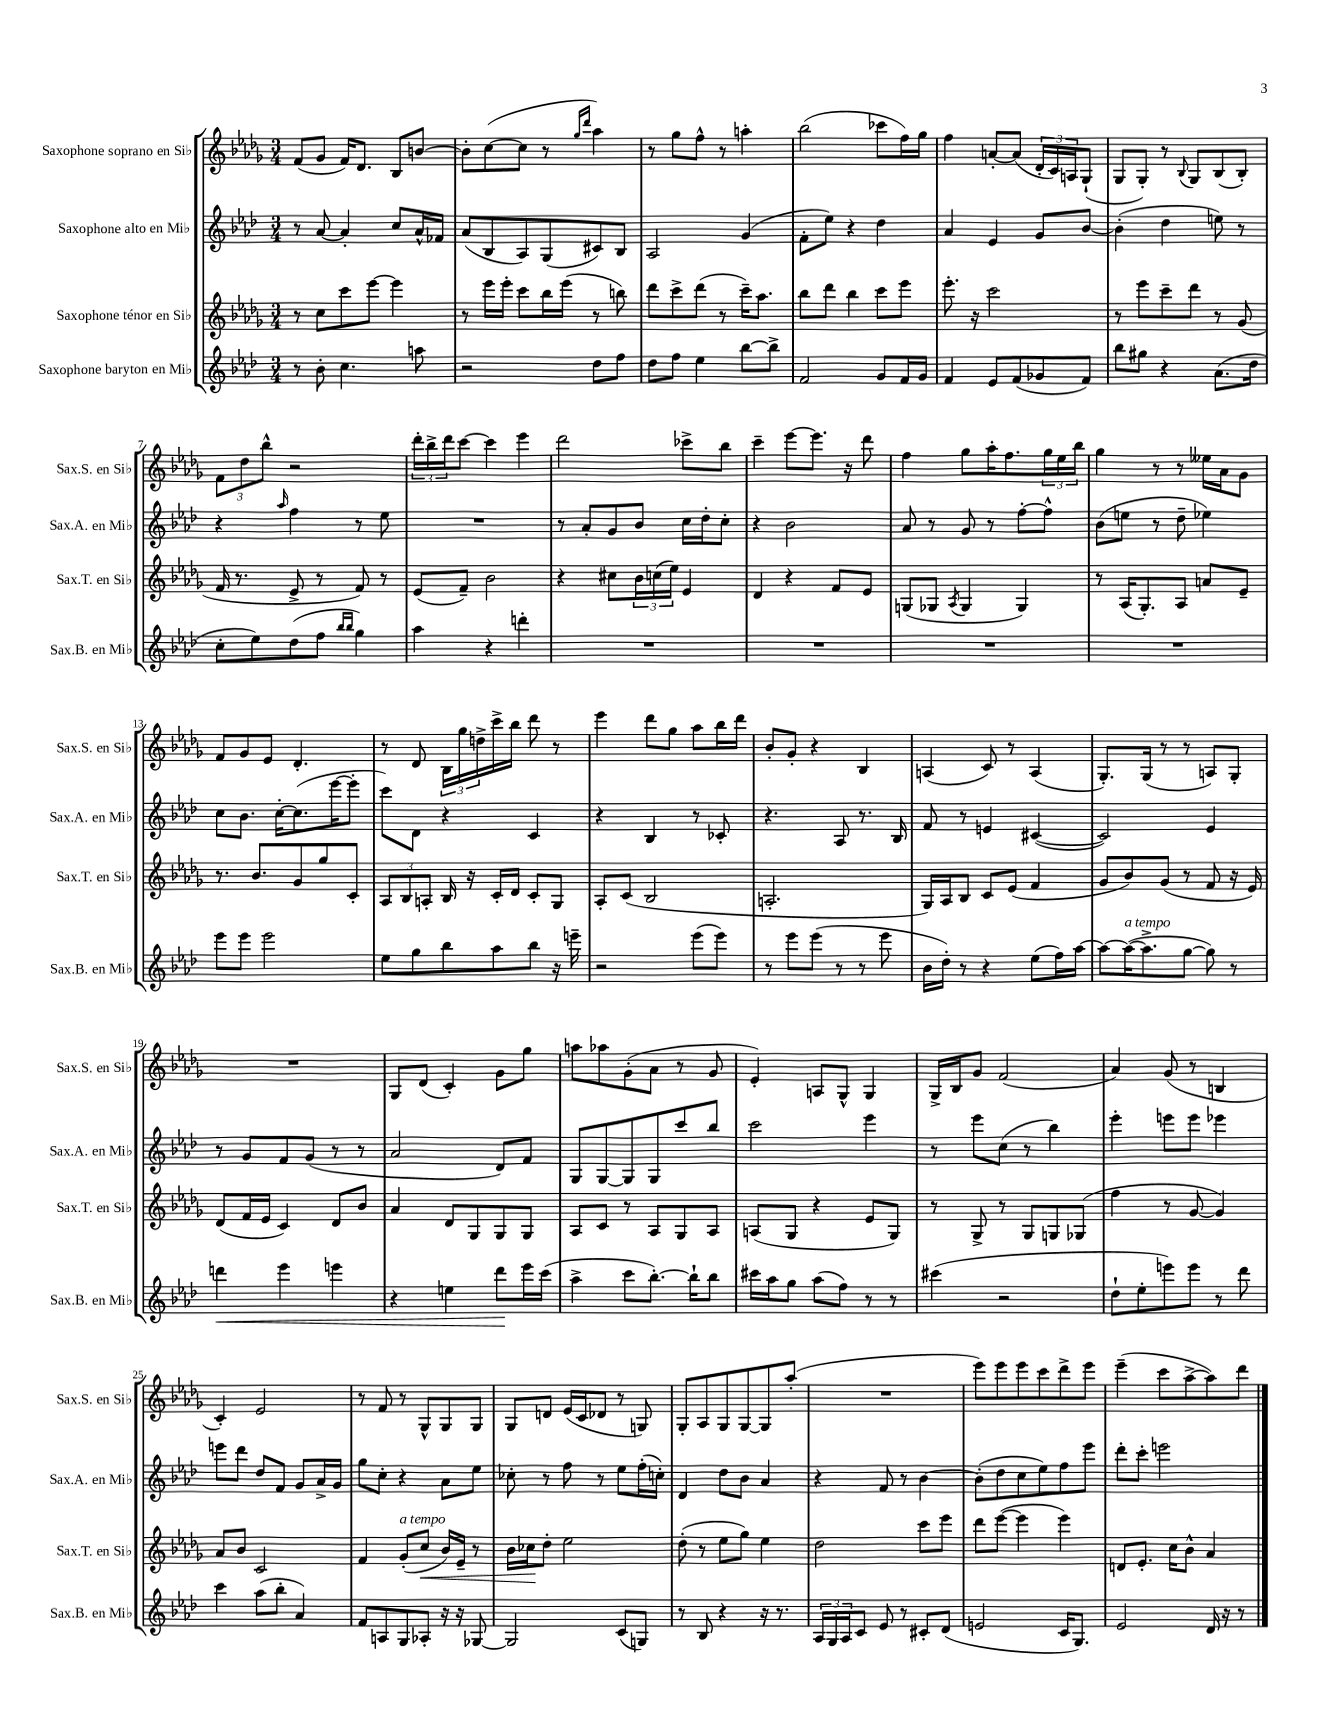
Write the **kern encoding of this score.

**kern	**dynam	**kern	**dynam	**kern	**kern
*part4	*part4	*part3	*part3	*part2	*part1
*staff4	*staff4	*staff3	*staff3	*staff2	*staff1
*I"Saxophone baryton en Mi♭	*	*I"Saxophone ténor en Si♭	*	*I"Saxophone alto en Mi♭	*I"Saxophone soprano en Si♭
*I'Sax.B. en Mi♭	*	*I'Sax.T. en Si♭	*	*I'Sax.A. en Mi♭	*I'Sax.S. en Si♭
*clefG2	*	*clefG2	*	*clefG2	*clefG2
*k[b-e-a-d-]	*	*k[b-e-a-d-g-]	*	*k[b-e-a-d-]	*k[b-e-a-d-g-]
*M3/4	*	*M3/4	*	*M3/4	*M3/4
=1	=1	=1	=1	=1	=1
8r	.	8r	.	8r	(8f/L
8b-'\	.	8cc\L	.	[8a-/	8g-/J
4.cc\	.	8ccc\	.	4a-'/]	16f/KL)
.	.	.	.	.	8.d-/J
.	.	[8eee-\J	.	.	.
.	.	4eee-\]	.	8cc/L	8B-/L
8aan\	.	.	.	16a-^^/L	[8bn/J
.	.	.	.	16f-X/JJ	.
=2	=2	=2	=2	=2	=2
2r	.	8r	.	(8a-/L	8b'\L]
.	.	16eee-\LL	.	8B-/	([8cc\
.	.	16eee-'\JJ	.	.	.
.	.	8ccc\L	.	8A-/)	8cc\J]
.	.	16bb-\L	.	(8G/	8r
.	.	(16eee-\JJ	.	.	.
.	.	.	.	.	16qqgg-/LL
.	.	.	.	.	16qqddd-/JJ
8dd-\L	.	8r	.	8c#X/)	4aa-\)
8ff\J	.	8bbn\)	.	8B-/J	.
=3	=3	=3	=3	=3	=3
8dd-\L	.	8ddd-\L	.	2A-/	8r
8ff\J	.	8ccc^\	.	.	8gg-\L
4ee-\	.	(8ddd-\J	.	.	8ff^^\J
.	.	8r	.	.	8r
[8bb-\L	.	16ccc~\KL)	.	(4g/	4aan'\
.	.	8.aa-\J	.	.	.
8bb-^\J]	.	.	.	.	.
=4	=4	=4	=4	=4	=4
2f/	.	8bb-\L	.	8f'\L	(2bb-\
.	.	8ddd-\J	.	8ee-\J)	.
.	.	4bb-\	.	4r	.
8g/L	.	8ccc\L	.	4dd-\	8ccc-X\L
16f/L	.	8eee-\J	.	.	16ff\L)
16g/JJ	.	.	.	.	16gg-\JJ
=5	=5	=5	=5	=5	=5
4f/	.	8.eee-'\	.	4a-/	4ff\
.	.	16r	.	.	.
8e-/L	.	2ccc\	.	4e-/	[8an'/L
(8f/	.	.	.	.	(8a/J]
8g-X/	.	.	.	8g/L	24d-'/LL
.	.	.	.	.	24c/)
.	.	.	.	.	24An/J
8f/J)	.	.	.	[8b-/J	(8G-`/J
=6	=6	=6	=6	=6	=6
8bb-\L	.	8r	.	(4b-'\]	8G-/L
8gg#X\J	.	8eee-\L	.	.	8G-'/J)
4r	.	8ccc~\	.	4dd-\	8r
.	.	.	.	.	8qqB-/
.	.	8ddd-\J	.	.	8G-/L
(8.a-\L	.	8r	.	8een\)	(8B-/
.	.	(8g-/	.	8r	8B-'/J)
16dd-\Jk	.	.	.	.	.
!!LO:LB:g=z
=7	=7	=7	=7	=7	=7
8cc'\L	.	16f/	.	4r	12f\L
.	.	8.r	.	.	.
.	.	.	.	.	12dd-\
8ee-\)	.	.	.	.	.
.	.	.	.	.	12bb-^^\J
.	.	.	.	16qqaa-/	.
(8dd-\	.	8e-^/	.	4ff\	2r
8ff\J	.	8r	.	.	.
16qqbb-/LL	.	.	.	.	.
16qqbb-/JJ	.	.	.	.	.
4gg\)	.	8f/)	.	8r	.
.	.	8r	.	8ee-\	.
=8	=8	=8	=8	=8	=8
4aa-\	.	(8e-/L	.	2.r	24ddd-'\LL
.	.	.	.	.	24bb-^\
.	.	.	.	.	24ddd-\J
.	.	8f~/J)	.	.	[8ccc\J
4r	.	2b-\	.	.	4ccc\]
4dddn'\	.	.	.	.	4eee-\
=9	=9	=9	=9	=9	=9
2.r	.	4r	.	8r	2ddd-\
.	.	.	.	8a-'/L	.
.	.	8cc#X\L	.	8g/	.
.	.	24b-\L	.	8b-/J	.
.	.	(24ccn\	.	.	.
.	.	24ee-\JJ)	.	.	.
.	.	4e-/	.	16cc\LL	8ccc-X^\L
.	.	.	.	16dd-'\J	.
.	.	.	.	8cc'\J	8bb-\J
=10	=10	=10	=10	=10	=10
2.r	.	4d-/	.	4r	4ccc~\
.	.	4r	.	2b-\	[8eee-\L
.	.	.	.	.	8.eee-\J]
.	.	8f/L	.	.	.
.	.	.	.	.	16r
.	.	8e-/J	.	.	8ddd-\
=11	=11	=11	=11	=11	=11
2.r	.	(8Gn/L	.	8a-/	4ff\
.	.	8G-X/J	.	8r	.
.	.	8qA-/	.	.	.
.	.	4G-/	.	8g/	8gg-\L
.	.	.	.	8r	16aa-'\K
.	.	.	.	.	8.ff\
.	.	4G-/)	.	[8ff'\L	.
.	.	.	.	8ff^^\J]	24gg-\L
.	.	.	.	.	24ee-\
.	.	.	.	.	24bb-\JJ
=12	=12	=12	=12	=12	=12
2.r	.	8r	.	(8b-\L	4gg-\
.	.	(16A-/KL	.	8een\J	.
.	.	8.G-'/)	.	.	.
.	.	.	.	8r	8r
.	.	8A-/J	.	8dd-~\	8r
.	.	8an/L	.	4ee-X\)	16ee--X\LL
.	.	.	.	.	16a-\J
.	.	8e-~/J	.	.	8g-\J
!!LO:LB:g=z
=13	=13	=13	=13	=13	=13
8eee-\L	.	8.r	.	8cc\L	8f/L
8eee-\J	.	.	.	8.b-\J	8g-/
.	.	8.b-/L	.	.	.
2eee-\	.	.	.	.	8e-/J
.	.	.	.	[16cc'\KL	.
.	.	8g-/	.	(8.cc\]	4.d-'/
.	.	8gg-/	.	.	.
.	.	.	.	[16eee-\K	.
.	.	8c'/J	.	8eee-'\J]	.
=14	=14	=14	=14	=14	=14
8ee-\L	.	12A-/L	.	8ccc\L)	8r
.	.	12B-/	.	.	.
8gg\	.	.	.	8d-\J	8d-/
.	.	12An'/J	.	.	.
8bb-\	.	16B-/	.	4r	24B-\LL
.	.	.	.	.	24gg-\
.	.	16r	.	.	.
.	.	.	.	.	24ddn^\
8aa-\	.	16c'/LL	.	.	16ccc^\
.	.	16d-/JJ	.	.	16bb-\JJ
8bb-\J	.	8c'/L	.	4c/	8ddd-\
16r	.	8G-/J	.	.	8r
16eeen~\	.	.	.	.	.
=15	=15	=15	=15	=15	=15
2r	.	8A-'/L	.	4r	4eee-\
.	.	(8c/J	.	.	.
.	.	2B-/	.	4B-/	8ddd-\L
.	.	.	.	.	8gg-\J
(8eee-\L	.	.	.	8r	8aa-\L
8eee-\J)	.	.	.	8c-X'/	16bb-\L
.	.	.	.	.	16ddd-\JJ
=16	=16	=16	=16	=16	=16
8r	.	2.An'/	.	4.r	8b-'/L
8eee-\L	.	.	.	.	8g-'/J
(8eee-\J	.	.	.	.	4r
8r	.	.	.	8A-/	.
8r	.	.	.	8.r	4B-/
8eee-\	.	.	.	.	.
.	.	.	.	16B-/	.
=17	=17	=17	=17	=17	=17
16b-\LL	.	16G-/LL)	.	8f/	(4An/
16dd-'\JJ)	.	16A-/J	.	.	.
8r	.	8B-/J	.	8r	.
4r	.	8c/L	.	4en/	8c/)
.	.	(8e-/J	.	.	8r
(8ee-\L	.	4f/	.	([4c#X/	(4A/
16ff\L)	.	.	.	.	.
[16aa-\JJ	.	.	.	.	.
=18	=18	=18	=18	=18	=18
8aa-\L_	.	8g-/L	.	2c#/])	8.G-'/L)
!LO:TX:a:i:t=a tempo	!	!	!	!	!
(16aa-\K_	.	8b-/)	.	.	.
8.aa-^\]	.	.	.	.	(16G-/Jk
.	.	(8g-/J	.	.	8r
[8gg\J	.	8r	.	.	8r
8gg\])	.	8f/	.	4e-/	8An/L)
8r	.	16r	.	.	8G-'/J
.	.	16e-/)	.	.	.
!!LO:LB:g=z
=19	=19	=19	=19	=19	=19
!	!LO:HP:b	!	!	!	!
4dddn\	<	(8d-/L	.	8r	2.r
.	.	16f/L	.	8g/L	.
.	.	16e-/JJ	.	.	.
4eee-\	.	4c/)	.	8f/	.
.	.	.	.	(8g/J	.
4eeen\	.	8d-/L	.	8r	.
.	.	8b-/J	.	8r	.
=20	=20	=20	=20	=20	=20
4r	.	4a-/	.	2a-/	8G-/L
.	.	.	.	.	(8d-/J
4een\	.	8d-/L	.	.	4c'/)
.	.	8G-/	.	.	.
8ddd-\L	.	8G-/	.	8d-/L)	8g-\L
16eee-\L	[	8G-/J	.	8f/J	8gg-\J
(16ccc\JJ	.	.	.	.	.
=21	=21	=21	=21	=21	=21
4aa-^\	.	8A-/L	.	8G/L	8aan\L
.	.	8c/J	.	[8G/	8aa-X\
8ccc\L	.	8r	.	8G/]	(8g-'\
[8.bb-'\J)	.	8A-/L	.	8G/	8a-\J
.	.	8G-/	.	8ccc/	8r
16bb-`\KL]	.	.	.	.	.
8bb-\J	.	8A-/J	.	8bb-/J	8g-/
=22	=22	=22	=22	=22	=22
16ccc#X\LL	.	(8An/L	.	2ccc\	4e-'/)
16aa-\J	.	.	.	.	.
8gg\J	.	8G-/J	.	.	.
(8aa-\L	.	4r	.	.	8An/L
8ff\J)	.	.	.	.	8G-^^/J
8r	.	8e-/L	.	4eee-\	4G-/
8r	.	8G-/J)	.	.	.
=23	=23	=23	=23	=23	=23
(4ccc#X\	.	8r	.	8r	16G-^/LL
.	.	.	.	.	16B-/J
.	.	8G-^/	.	8eee-\L	8g-/J
2r	.	8r	.	(8cc\J	(2f/
.	.	8G-/L	.	8r	.
.	.	8Gn/	.	4bb-\)	.
.	.	(8G-X/J	.	.	.
=24	=24	=24	=24	=24	=24
8dd-`\L	.	4ff\	.	4eee-'\	4a-/)
8ee-'\	.	.	.	.	.
8eeen\)	.	8r	.	8eeen\L	(8g-/
8eee\J	.	[8g-/	.	8eee\J	8r
8r	.	4g-/])	.	4eee-X\	4Bn/
8ddd-\	.	.	.	.	.
!!LO:LB:g=z
=25	=25	=25	=25	=25	=25
4ccc\	.	8a-/L	.	8eeen\L	4c'/)
.	.	8b-/J	.	8ddd-\J	.
(8aa-\L	.	2c/	.	8dd-/L	2e-/
8bb-'\J	.	.	.	8f/J	.
4a-/)	.	.	.	8g/L	.
.	.	.	.	16a-^/L	.
.	.	.	.	16g/JJ	.
=26	=26	=26	=26	=26	=26
8f/L	.	4f/	.	8gg\L	8r
8An/	.	.	.	8cc'\J	8f/
!	!	!LO:TX:a:i:t=a tempo	!	!	!
8G/	.	(8g-'/L	.	4r	8r
!	!	!	!LO:HP:b	!	!
8A-X'/J	.	8cc/J	<	.	8G-^^/L
16r	.	16b-/LL)	.	8a-\L	8G-/
16r	.	16e-~/JJ	.	.	.
[8G-X/	.	8r	.	8ee-\J	8G-/J
=27	=27	=27	=27	=27	=27
2G-/]	.	16b-\LL	.	8cc-X'\	8G-/L
.	.	16cc-X\J	.	.	.
.	.	8dd-'\J	[	8r	8dn/J
.	.	2ee-\	.	8ff\	(16e-/LL
.	.	.	.	.	16c/J
.	.	.	.	8r	8d-X/J
(8c/L	.	.	.	8ee-\L	8r
8Gn/J)	.	.	.	(16ff'\L	8Gn/)
.	.	.	.	16ccn'\JJ)	.
=28	=28	=28	=28	=28	=28
8r	.	(8dd-'\	.	4d-/	8G-'/L
8B-/	.	8r	.	.	8A-/
4r	.	8ee-\L	.	8dd-\L	8G-/
.	.	8gg-\J)	.	8b-\J	[8G-/
16r	.	4ee-\	.	4a-/	8G-/]
8.r	.	.	.	.	.
.	.	.	.	.	(8aa-'/J
=29	=29	=29	=29	=29	=29
24A-/LL	.	2dd-\	.	4r	2.r
24G/	.	.	.	.	.
24A-/J	.	.	.	.	.
8c/J	.	.	.	.	.
8e-/	.	.	.	8f/	.
8r	.	.	.	8r	.
8c#X'/L	.	8ccc\L	.	[4b-\	.
(8d-/J	.	8eee-\J	.	.	.
=30	=30	=30	=30	=30	=30
2en/	.	8ddd-\L	.	(8b-'\L]	8eee-\L)
.	.	([8eee-\J	.	8dd-\	8eee-\
.	.	4eee-\]	.	8cc\	8eee-\
.	.	.	.	8ee-\)	8ccc\
16c/KL	.	4eee-\)	.	8ff\	8ddd-^\
8.G/J)	.	.	.	.	.
.	.	.	.	8eee-\J	8eee-\J
=31	=31	=31	=31	=31	=31
2e-/	.	8dn/L	.	8ddd-'\L	(4eee-~\
.	.	8.e-'/J	.	8ccc'\J	.
.	.	.	.	2eeen\	8ccc\L
.	.	16cc\KL	.	.	.
.	.	8b-^^\J	.	.	[8aa-^\
16d-/	.	4a-/	.	.	8aa-\])
16r	.	.	.	.	.
8r	.	.	.	.	8ddd-\J
==	==	==	==	==	==
*-	*-	*-	*-	*-	*-
